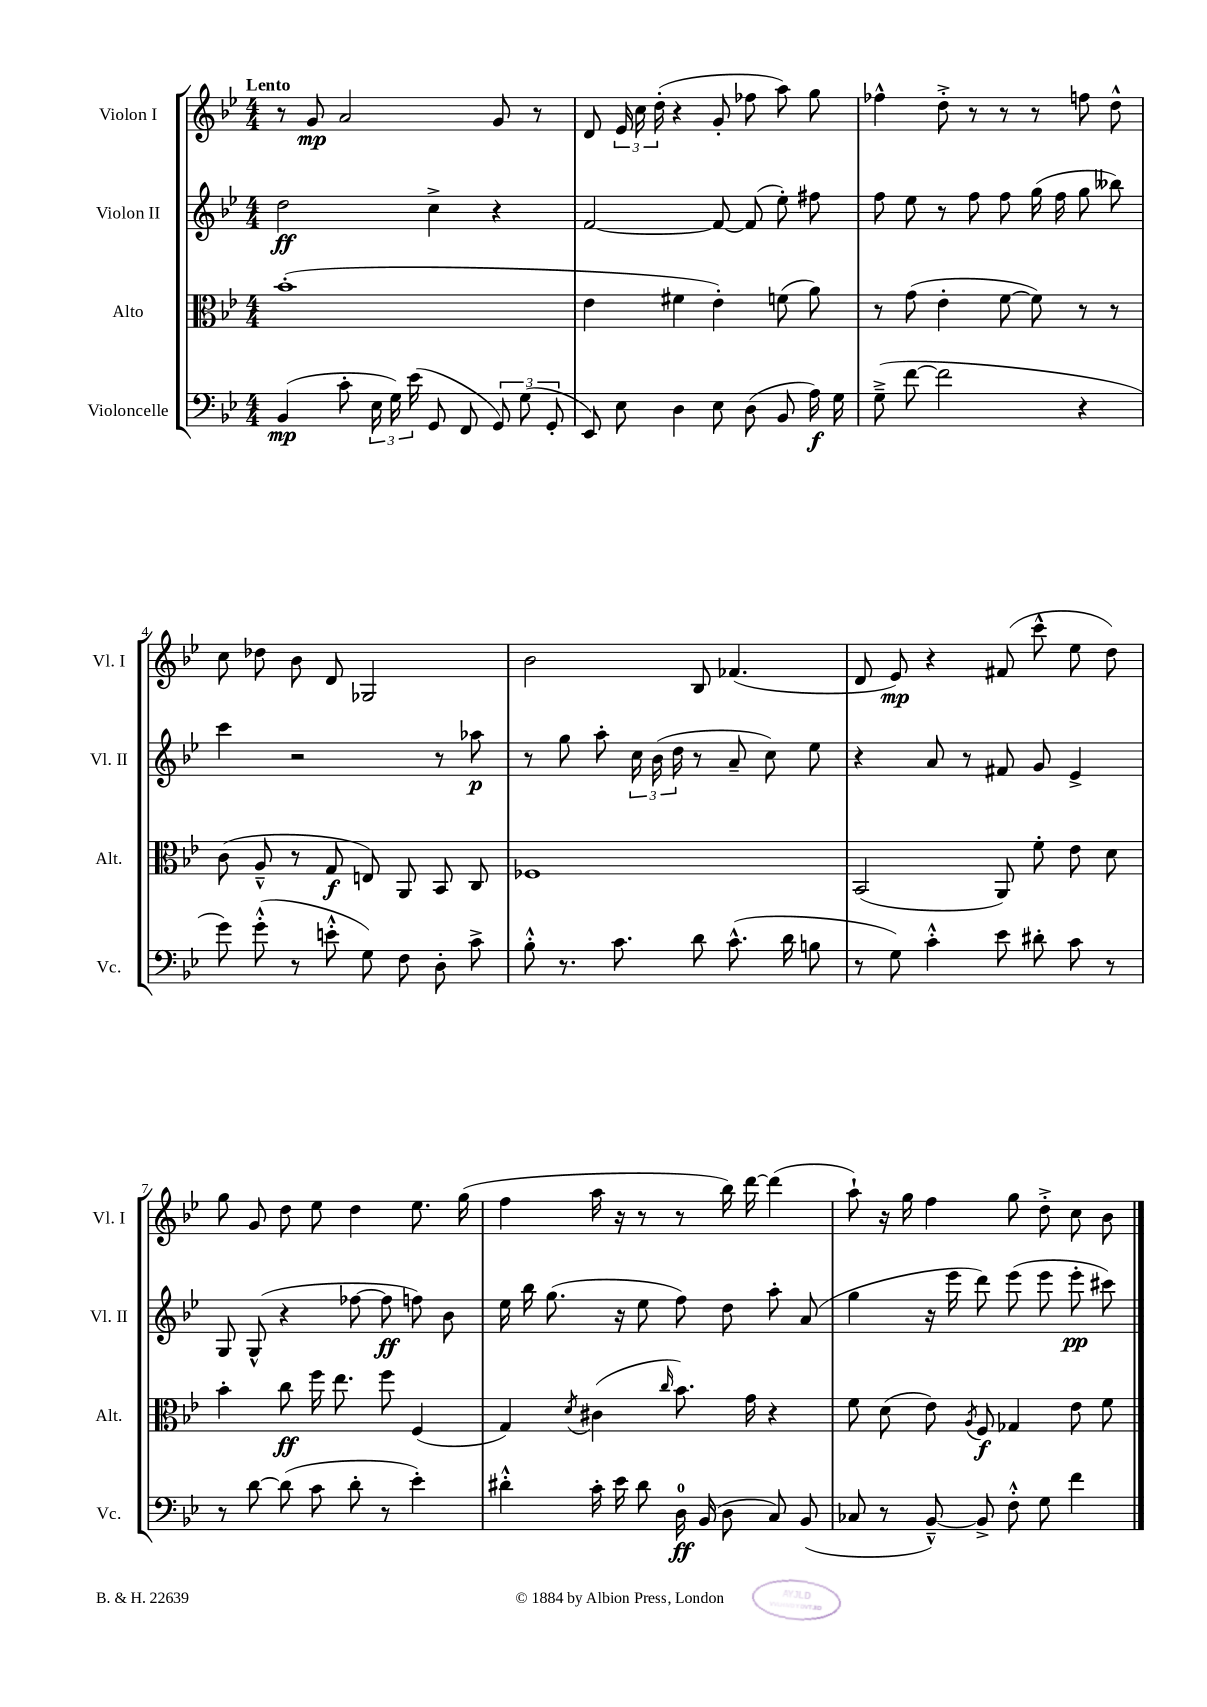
<<
\new StaffGroup <<
\new Staff = "s0" \with { instrumentName = "Violon I" shortInstrumentName = "Vl. I" } {
    \clef treble \key bes \major \numericTimeSignature \time 4/4 \tempo "Lento"
    \autoBeamOff r8 g'8\mp a'2 g'8 r8 |
    d'8 \tuplet 3/2 { ees'16 c''16 d''16-.( } r4 g'8-. fes''8 a''8) g''8 |
    fes''4-^ d''8-.-> r8 r8 r8 f''8 d''8-^ |
    c''8 des''8 bes'8 d'8 ges2 |
    bes'2 bes8 fes'4.( |
    d'8 ees'8\mp) r4 fis'8( c'''8-^ ees''8 d''8) |
    g''8 g'8 d''8 ees''8 d''4 ees''8. g''16( |
    f''4 a''16 r16 r8 r8 bes''16) d'''16~ d'''4( |
    a''8-!) r16 g''16 f''4 g''8 d''8-.-> c''8 bes'8 \bar "|." |
}
\new Staff = "s1" \with { instrumentName = "Violon II" shortInstrumentName = "Vl. II" } {
    \clef treble \key bes \major \numericTimeSignature \time 4/4
    \autoBeamOff d''2\ff c''4-> r4 |
    f'2~ f'8~ f'8( ees''8-.) fis''8 |
    f''8 ees''8 r8 f''8 f''8 g''16( f''16 g''8 beses''8) |
    c'''4 r2 r8 aes''8\p |
    r8 g''8 a''8-. \tuplet 3/2 { c''16 bes'16( d''16 } r8 a'8-- c''8) ees''8 |
    r4 a'8 r8 fis'8 g'8 ees'4-> |
    g8 g8-^( r4 fes''8~ fes''8\ff f''8) bes'8 |
    ees''16 bes''16 g''8.( r16 ees''8 f''8) d''8 a''8-. a'8( |
    g''4 r16 ees'''16 d'''8) ees'''8( ees'''8 ees'''8-.\pp cis'''8) \bar "|." |
}
\new Staff = "s2" \with { instrumentName = "Alto" shortInstrumentName = "Alt." } {
    \clef alto \key bes \major \numericTimeSignature \time 4/4
    \autoBeamOff bes'1-.( |
    ees'4 fis'4 ees'4-.) f'8( a'8) |
    r8 g'8( ees'4-. f'8~ f'8) r8 r8 |
    c'8( a8---^ r8 g8\f e8) a,8 bes,8 c8 |
    fes1 |
    bes,2( a,8) f'8-. ees'8 d'8 |
    bes'4-. c''8\ff f''16 ees''8. f''8 f4( |
    g4) \acciaccatura { d'8 } cis'4( \grace { c''16 } bes'8.) g'16 r4 |
    f'8 d'8( ees'8) \acciaccatura { a8 } f8\f ges4 ees'8 f'8 \bar "|." |
}
\new Staff = "s3" \with { instrumentName = "Violoncelle" shortInstrumentName = "Vc." } {
    \clef bass \key bes \major \numericTimeSignature \time 4/4
    \autoBeamOff bes,4\mp( c'8-. \tuplet 3/2 { ees16 g16) ees'16( } g,8 f,8 \tuplet 3/2 { g,8) g8( g,8-. } |
    ees,8) ees8 d4 ees8 d8( bes,8 a16\f) g16 |
    g8--->( f'8~ f'2 r4 |
    g'8) g'8-.-^( r8 e'8-.-^ g8) f8 d8-. c'8-> |
    bes8-.-^ r8. c'8. d'8 c'8.-^( d'16 b8 |
    r8 g8) c'4-.-^ ees'8 dis'8-. c'8 r8 |
    r8 d'8~ d'8( c'8 d'8-. r8 ees'4-.) |
    dis'4-.-^ c'16-. ees'16 dis'8 d16-0\ff bes,16( d8 c8) bes,8( |
    ces8 r8 bes,8~---^) bes,8-> f8-.-^ g8 f'4 \bar "|." |
}
>>
>>
